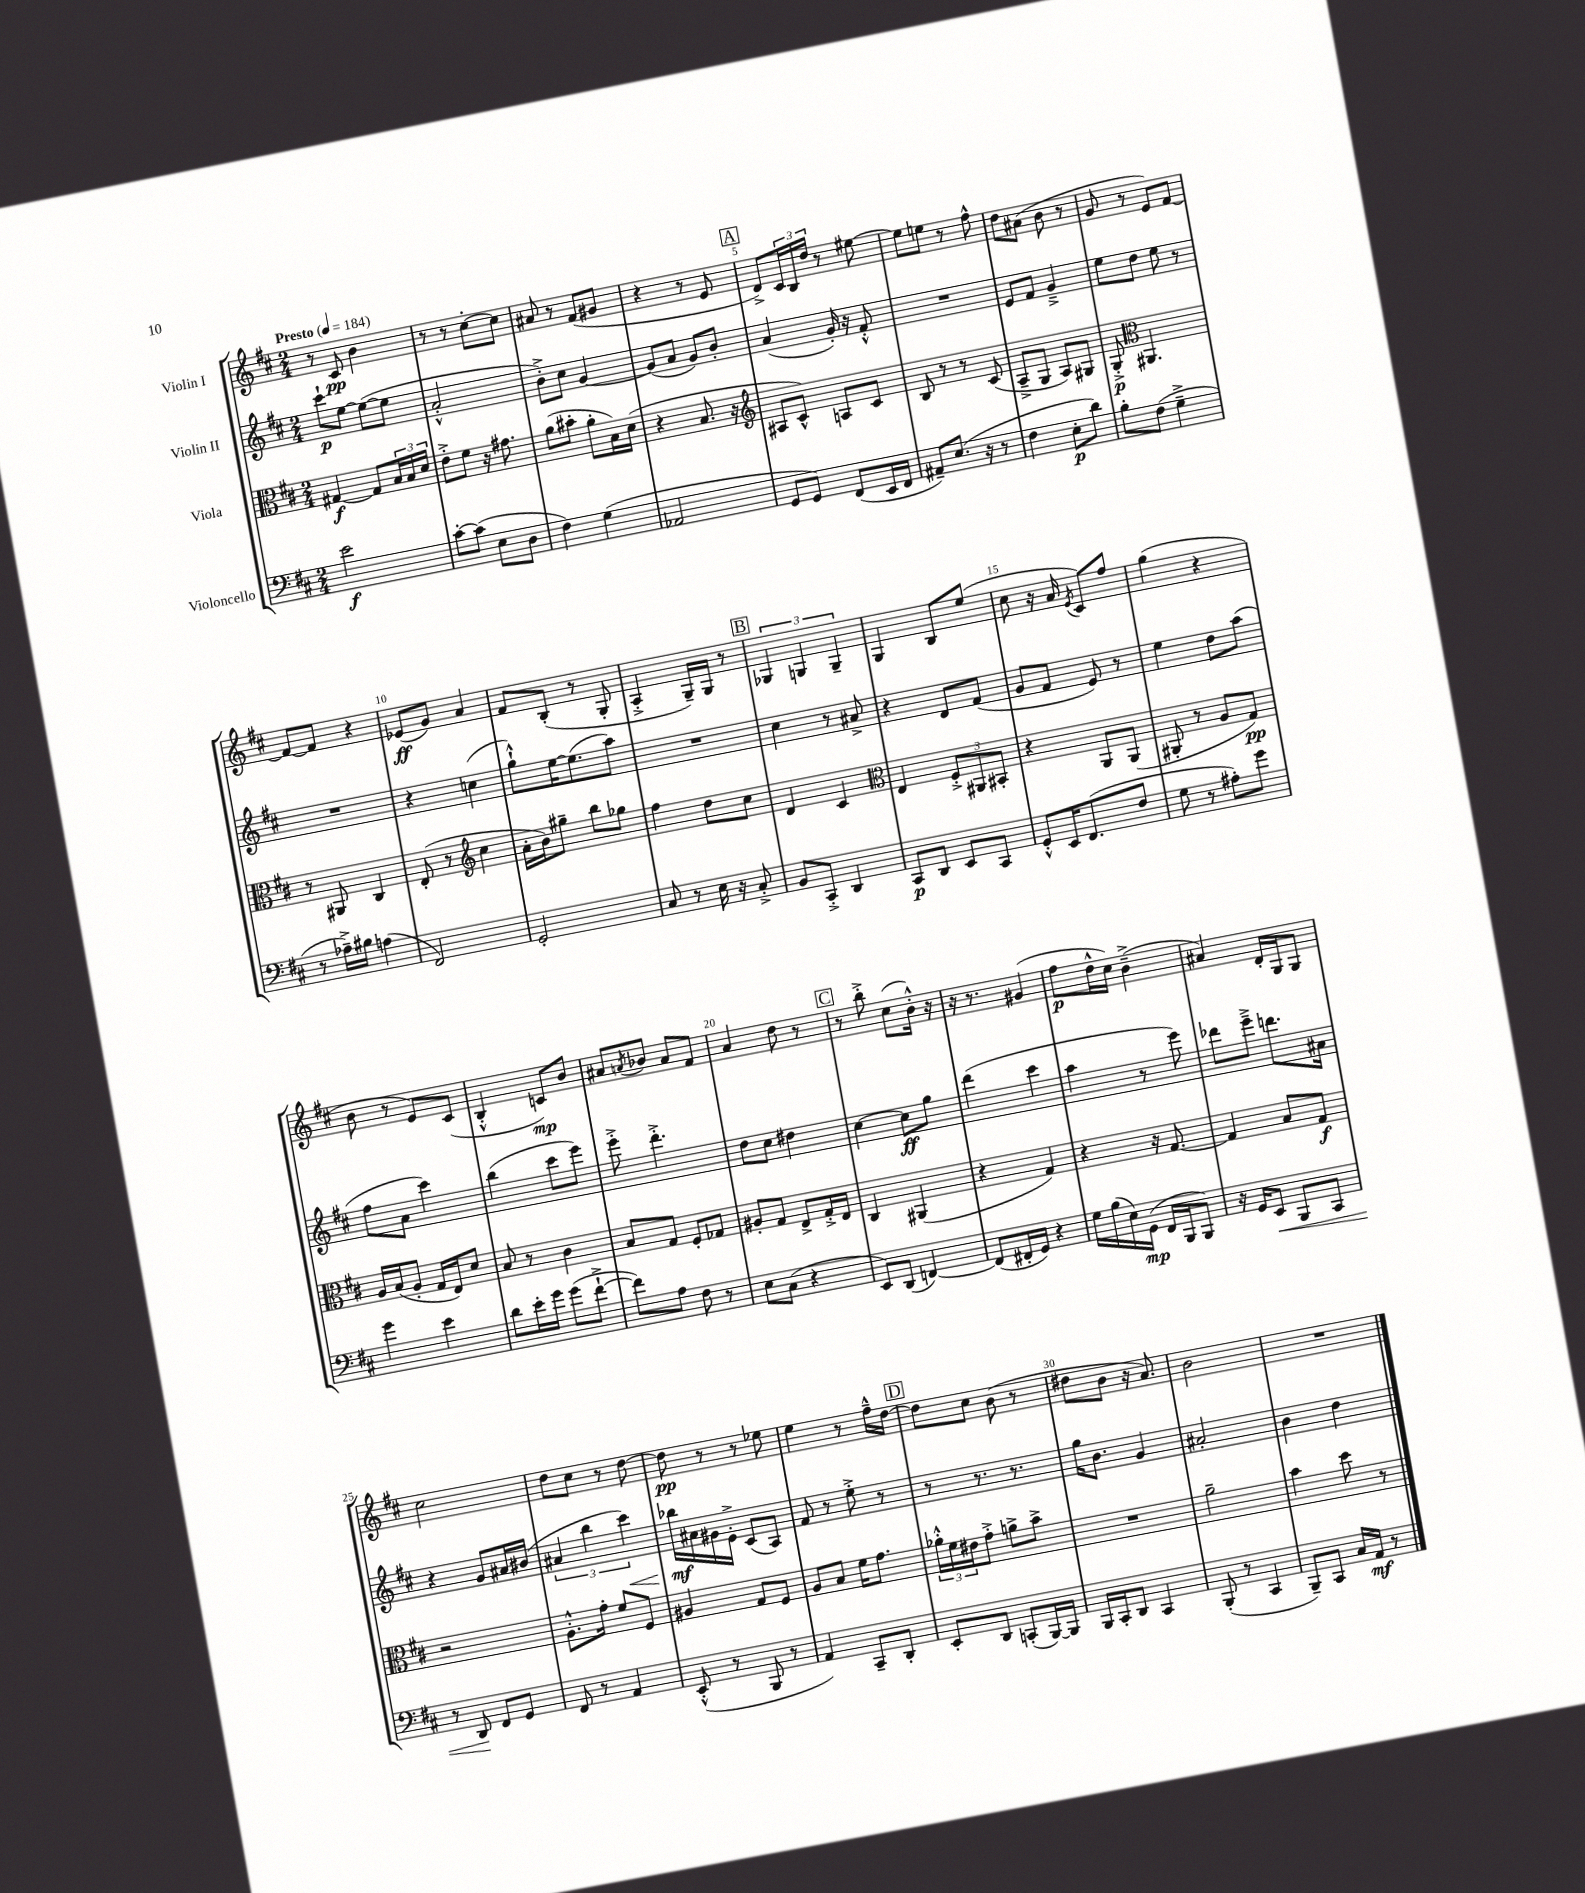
<<
\new StaffGroup <<
\new Staff = "s0" \with { instrumentName = "Violin I" } {
    \clef treble \key d \major \numericTimeSignature \time 2/4 \tempo "Presto" 4 = 184
    r8 cis'8\pp b'4 |
    r8 r8 cis''8~-. cis''8 |
    ais'8 r8 fis'8( gis'8 |
    r4 r8 e'8 |
    \mark \markup { \box "A" } d'8->) \tuplet 3/2 { cis'16 b16 d''16 } r8 eis''8~ |
    eis''8 e''8 r8 fis''8-^ |
    d''8 ais'8( b'8 r8 |
    g'8 r8 e'8) fis'8~ |
    fis'8~ fis'8 r4 |
    ees'8\ff( g'8) a'4 |
    fis'8 b8-.( r8 g8-. |
    a4-.-> g16--) g16 r8 |
    \mark \markup { \box "B" } \tuplet 3/2 { ges4 g4 g4-- } |
    g4 b8 e''8( |
    cis''8 r16 a'16 \acciaccatura { e'8 } cis'8) fis''8 |
    g''4( r4 |
    b'8 r8 e'8) cis'8( |
    b4-.-^ c'8\mp) b'8 |
    ais'8 \acciaccatura { a'8 } bes'8 a'8 fis'8 |
    a'4 d''8 r8 |
    \mark \markup { \box "C" } r8 b''8-.-> cis''8( b'16-.-^) r16 |
    r16 r8. gis'4( |
    fis''8\p d''16-^ cis''16) b'4--->( |
    ais'4) d'16-. g16 g8 |
    cis''2 |
    d''8 cis''8 r8 d''8~ |
    d''8\pp r8 r8 ees''8 |
    e''4 r8 fis''16---^ d''16~ |
    \mark \markup { \box "D" } d''8 cis''8 b'8( r8 |
    dis''8 b'8 r16 a'8.) |
    b'2 |
    R2 \bar "|." |
}
\new Staff = "s1" \with { instrumentName = "Violin II" } {
    \clef treble \key d \major \numericTimeSignature \time 2/4
    cis'''8-!\p e''8~ e''8~( e''8 |
    a'2-.-^ |
    b'8-.->) cis''8 g'4~ |
    g'8( a'8 g'8) b'8-. |
    \mark \markup { \box "A" } a'4( g'16-.) r16 fis'8-.-^ |
    R2 |
    e'8 fis'8 g'4---> |
    e''8 d''8 e''8 r8 |
    R2 |
    r4 c''4( |
    g''8-!-^) e''16~ e''8.( a''8) |
    R2 |
    \mark \markup { \box "B" } cis''4 r8 ais'8-> |
    r4 d'8 fis'8( |
    g'8 fis'8 e'8) r8 |
    e''4 d''8 a''8( |
    fis''8 a'8 cis'''4) |
    b''4( cis'''8 e'''8) |
    e'''8-.-> d'''4.-.-> |
    d''8 cis''8 dis''4 |
    \mark \markup { \box "C" } cis''4~ cis''8\ff g''8 |
    d'''4( cis'''4 |
    a''4 r8 e'''8) |
    des'''8 e'''8---> d'''8. ais'16 |
    r4 g'8 ais'16 bis'16( |
    \tuplet 3/2 { ais'4 b''4 cis'''4\<) } |
    bes''16\mf\! ais'16 gis'16 e'16-.-> cis'8( a8) |
    fis'8 r8 e''8-.-> r8 |
    \mark \markup { \box "D" } r8 r8. r8. |
    g''16 b'8. g'4 |
    ais'2-. |
    b'4 d''4 \bar "|." |
}
\new Staff = "s2" \with { instrumentName = "Viola" } {
    \clef alto \key d \major \numericTimeSignature \time 2/4
    gis4~\f gis8 \tuplet 3/2 { b16 b16 d'16 } |
    e'8-.-> fis'8 r16 gis'8. |
    a'8( bis'8-. a'8-. b16) d'16( |
    r4 b8. r16 |
    \mark \markup { \box "A" } \clef treble ais8 cis'8-^) a8 cis'8 |
    b8 r8 r8 cis'8( |
    a8---> g8 a8) gis8 |
    g8-.->\p \clef alto ais,4. |
    r8 ais,8 cis4 |
    e8-.( r8 \clef treble cis''4 |
    a'16-. b'16) gis''8-- b''8 ges''8 |
    fis''4 d''8 cis''8 |
    \mark \markup { \box "B" } d'4 cis'4 |
    \clef alto e4 \tuplet 3/2 { fis8-.-> ais,8 bis,8-. } |
    r4 a,8 a,8( |
    ais,8-. r8 a8 g8\pp) |
    a16 b16( a8-. g16 e16) d'8 |
    b8 r8 cis'4 |
    b8 g8 fis8-. ges8 |
    ais8-. g8 e8-> g16-.-> e16 |
    \mark \markup { \box "C" } cis4 ais,4( |
    r4 g4) |
    r4 r16 g8.~ |
    g4 b8 g8\f |
    r2 |
    a8.-.-^ g'16-. fis'8 fis8 |
    ais4 g8 fis8 |
    a8 b8 fis'16 g'8. |
    \mark \markup { \box "D" } \tuplet 3/2 { aes'16-.-^ fis'16 eis'16 } g'8-.-> a'8-> b'8-> |
    R2 |
    a'2-- |
    b'4 d''8 r8 \bar "|." |
}
\new Staff = "s3" \with { instrumentName = "Violoncello" } {
    \clef bass \key d \major \numericTimeSignature \time 2/4
    e'2\f |
    cis'8~-. cis'8( e8 d8 |
    fis4) g4( |
    aes,2 |
    \mark \markup { \box "A" } g,8 g,8) fis,8( e,16 fis,16 |
    ais,8--) e8.( r16 r8 |
    fis4 e8-.\p d'8) |
    b8-. fis8( g4---> |
    r8 aes16--->) bis16 a4( |
    fis,2) |
    g,2-. |
    cis8 r8 e16 r16 cis8-.-> |
    \mark \markup { \box "B" } b,8 cis,8-.-> d,4 |
    cis,8\p d,8 e,8 cis,8 |
    g,8-.-^ e,16 fis,8.( fis8 |
    g8 r8 ais8-.) g'8 |
    g'4 e'4 |
    d'8 e'16-. g'16 g'8( fis'8~-!-> |
    fis'8) a8 fis8 r8 |
    e8 cis8( r4 |
    \mark \markup { \box "C" } e,8) d,8( f,4~) |
    f,8( fis,16-. g,16) r4 |
    g16 b16( e16) g,16\mp( fis,16 b,,16 b,,8) |
    r16 g,16 e,8\< b,,8 cis,8 |
    r8 d,8\! fis,8 g,8 |
    fis,8 r8 a,4 |
    e,8-.-^( r8 b,,8 r8 |
    a,4) cis,8-- d,8-. |
    \mark \markup { \box "D" } e,8-. d,8 c,8-.( b,,16~) b,,16 |
    b,,16 cis,16-. d,8 cis,4 |
    b,,8-.( r8 cis,4 |
    b,,8--) cis,8 cis16 a,16\mf r8 \bar "|." |
}
>>
>>
\layout { \context { \Score \override BarNumber.break-visibility = ##(#f #t #t) barNumberVisibility = #(every-nth-bar-number-visible 5) } }
